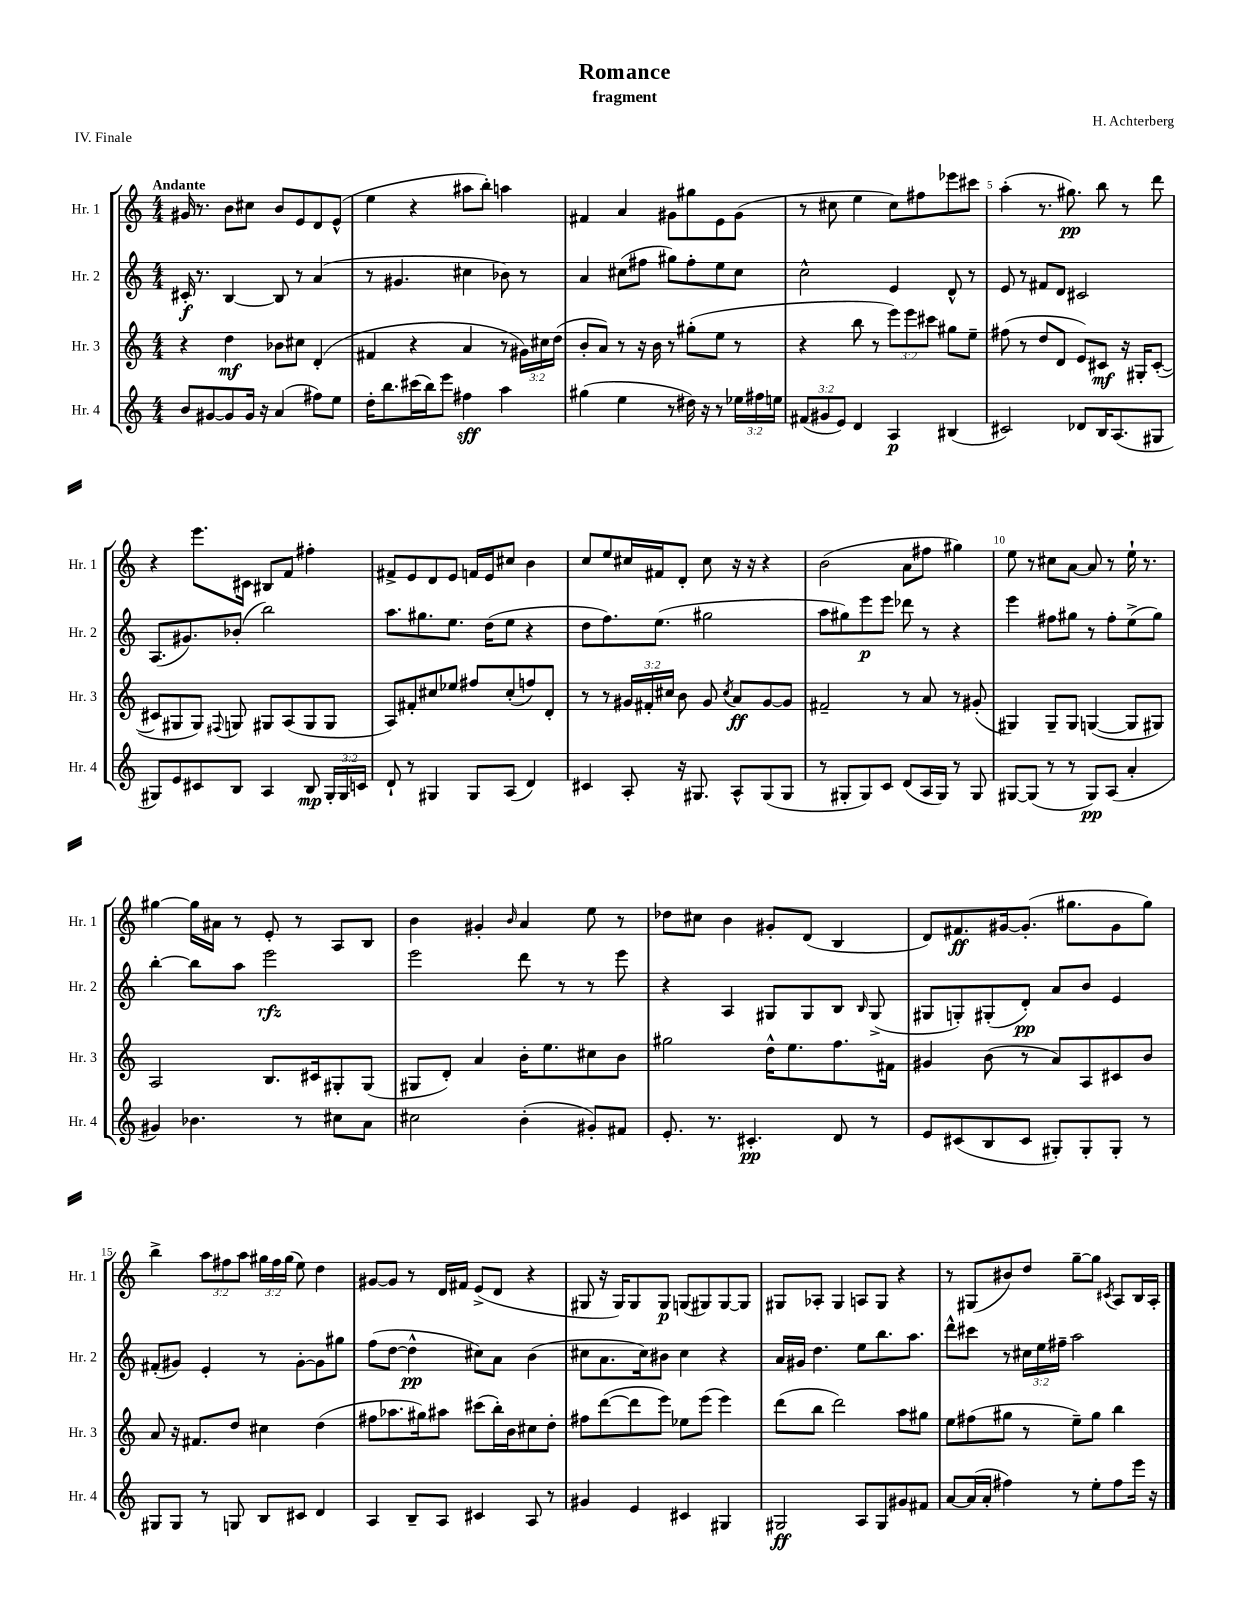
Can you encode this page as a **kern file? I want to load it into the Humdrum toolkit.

**kern	**kern	**kern	**kern
*staff4	*staff3	*staff2	*staff1
*clefG2	*clefG2	*clefG2	*clefG2
*k[]	*k[]	*k[]	*k[]
*M4/4	*M4/4	*M4/4	*M4/4
8b	4r	16c#'	16g#
.	.	8.r	8.r
[8g#	.	.	.
8g#]	4dd	[4B	8b
16g#	.	.	8cc#
16r	.	.	.
(4a	8b-	8B]	8b
.	8cc#	8r	8e
8ff#)	(4d'	(4a	8d
8ee	.	.	(8e^^
=	=	=	=
16dd'	4f#	8r	4ee
8.bb	.	.	.
.	.	4.g#	.
(16ccc#	4r	.	4r
16bb)	.	.	.
8eee	.	.	.
4ff#	4a	4cc#	8aa#
.	.	.	8bb')
4aa	8r	8b-)	4aa
.	24g#)	8r	.
.	24cc#	.	.
.	(24dd	.	.
=	=	=	=
(4gg#	8b'	4a	4f#
.	8a)	.	.
4ee	8r	(8cc#	4a
.	16r	8ff#	.
.	16b	.	.
8r	8r	8gg#)	8g#
16dd#)	(8gg#'	8ff#'	8gg#
16r	.	.	.
8r	8ee	8ee	8e
24ee-	8r	8cc#	(8g#
24ff#	.	.	.
24ee	.	.	.
=	=	=	=
(12f#	4r	2cc^^	8r
12g#	.	.	.
.	.	.	8cc#
12e)	.	.	.
4d	8bb	.	4ee
.	8r	.	.
4A	12eee)	4e	8cc#)
.	12eee	.	.
.	.	.	8ff#
.	12ccc#	.	.
(4B#	8gg#	8d^^	8eee-
.	8ee~	8r	8ccc#
=	=	=	=
2c#)	(8ff#	8e	(4aa'
.	8r	8r	.
.	8dd	8f#	8.r
.	8d	8d	.
.	.	.	8.gg#)
8d-	8e)	2c#	.
16B	8c#	.	8bb
(8.A	.	.	.
.	16r	.	8r
.	16G#'	.	.
8G#	([8c#'	.	8ddd
=	=	=	=
8G#)	8c#]	(8.A	4r
8e	8G#	.	.
.	.	8.g#)	.
8c#	8G#)	.	8.eee
.	8qqF#	.	.
8B	8G	(8b-'	.
.	.	.	16c#
4A	8G#	2bb)	8B#
.	(8A	.	8f
8B	8G#	.	4ff#'
24G#'	8G#	.	.
24G#	.	.	.
24c	.	.	.
=	=	=	=
8d`	8A)	8.aa	8f#^
8r	8f#'	.	8e
.	.	8.gg#	.
4G#	8cc#	.	8d
.	8ee-	8.ee	8e
8G#	8ff#	.	16f
.	.	(16dd	16e
(8A	(8cc#'	8ee	8cc#
4d)	8ff)	4r	4b
.	8d'	.	.
=	=	=	=
4c#	8r	8dd	8cc
.	8r	8.ff)	8ee
8A'	24g#	.	16cc#
.	24f#'	.	.
.	.	(8.ee	16f#
.	24cc#	.	.
16r	8b	.	8d'
8.G#	.	.	.
.	8g#	2gg#	8cc#
.	8qcc#	.	.
8A^^	8a	.	16r
.	.	.	16r
(8G#	[8g#	.	4r
8G#	8g#]	.	.
=	=	=	=
8r	2f#~	8aa	(2b
8G#'	.	8gg#)	.
8G#)	.	8eee	.
8c	.	8eee	.
(8d	8r	8ddd-	8a
16A	8a	8r	8ff#
16G#)	.	.	.
8r	8r	4r	4gg#)
8G#	(8g#'	.	.
=	=	=	=
[8G#	4G#)	4eee	8ee
(8G#]	.	.	8r
8r	8G#~	8ff#	8cc#
8r	8G#	8gg#	[8a
8G#)	([4G	8r	8a]
(8A	.	8ff#'	8r
4a'	8G]	(8ee^	16ee`
.	.	.	8.r
.	8G#)	8gg#)	.
=	=	=	=
4g#)	2A	[4bb'	[4gg#
4.b-	.	8bb]	16gg#]
.	.	.	16a#
.	.	8aa	8r
.	8.B	2eee	8e'
8r	.	.	8r
.	16c#	.	.
8cc#	8G#'	.	8A
8a	(8G#	.	8B
=	=	=	=
2cc#	8G#	2eee	4b
.	8d')	.	.
.	4a	.	4g#'
.	.	.	16qqb
(4b'	16b'	8ddd	4a
.	8.ee	.	.
.	.	8r	.
8g#')	8cc#	8r	8ee
8f#	8b	8eee	8r
=	=	=	=
8.e'	2gg#	4r	8dd-
.	.	.	8cc#
8.r	.	.	.
.	.	4A	4b
4.c#'	.	.	.
.	16dd^^	8G#	8g#'
.	8.ee	.	.
.	.	8G#	(8d
8d	8.ff	8B	4B
.	.	16qqB	.
8r	.	(8G#^	.
.	16f#	.	.
=	=	=	=
8e	4g#	8G#	8d)
(8c#	.	8G')	8.f#
8B	(8b	(8G#'	.
.	.	.	[16g#
8c#	8r	8d')	(8.g#']
8G#')	8a)	8a	.
.	.	.	8.gg#
8G#'	8A	8b	.
8G#'	8c#	4e	8g#
8r	8b	.	8gg#)
=	=	=	=
8G#	8a	(8f#'	4bb^
8G#	16r	8g#)	.
.	8.f#	.	.
8r	.	4e'	12aa
.	.	.	12ff#
8G	8dd	.	.
.	.	.	12aa
8B	4cc#	8r	24gg#
.	.	.	24ff#
.	.	.	(24gg#
8c#	.	[8g#'	8ee)
4d	(4dd	8g#]	4dd
.	.	8gg#	.
=	=	=	=
4A	8ff#	(8ff	[8g#
.	8.aa-	[8dd	8g#]
8B~	.	4dd^^]	8r
.	16gg#)	.	.
8A	8aa#	.	16d
.	.	.	16f#
4c#	(8ccc#	8cc#)	(8e^
.	16bb')	8a	8d
.	16b	.	.
8A	8cc#	(4b	4r
8r	8dd'	.	.
=	=	=	=
4g#	8ff#	8cc#	8G#
.	([8ddd	8.a	16r
.	.	.	16G#)
4e	8ddd]	.	8G#
.	.	16cc#)	.
.	8eee)	8b#	8G#
4c#	8ee-	4cc#	(8G
.	(8eee	.	8G#)
4G#	4eee)	4r	[8G#
.	.	.	8G#]
=	=	=	=
2G#	(8ddd	16a	8G#
.	.	16g#	.
.	8bb	4.dd	8A-'
.	2ddd)	.	4G#
8A	.	8ee	8A
8G#	.	8.bb	8G#
8g#	8aa	.	4r
.	.	8.aa	.
8f#	8gg#	.	.
=	=	=	=
[8a	8ee	8ddd^^	8r
(16a]	(8ff#	8ccc#	(8G#
16a'	.	.	.
4ff#)	8gg#	8r	8b#)
.	8r	24cc#	8dd
.	.	24ee	.
.	.	24ff#~	.
8r	8ee~)	2aa	[8gg~
8ee'	8gg#	.	8gg]
.	.	.	8qc#
8ff#	4bb	.	8A
16eee	.	.	16B
16r	.	.	16A'
==	==	==	==
*-	*-	*-	*-
